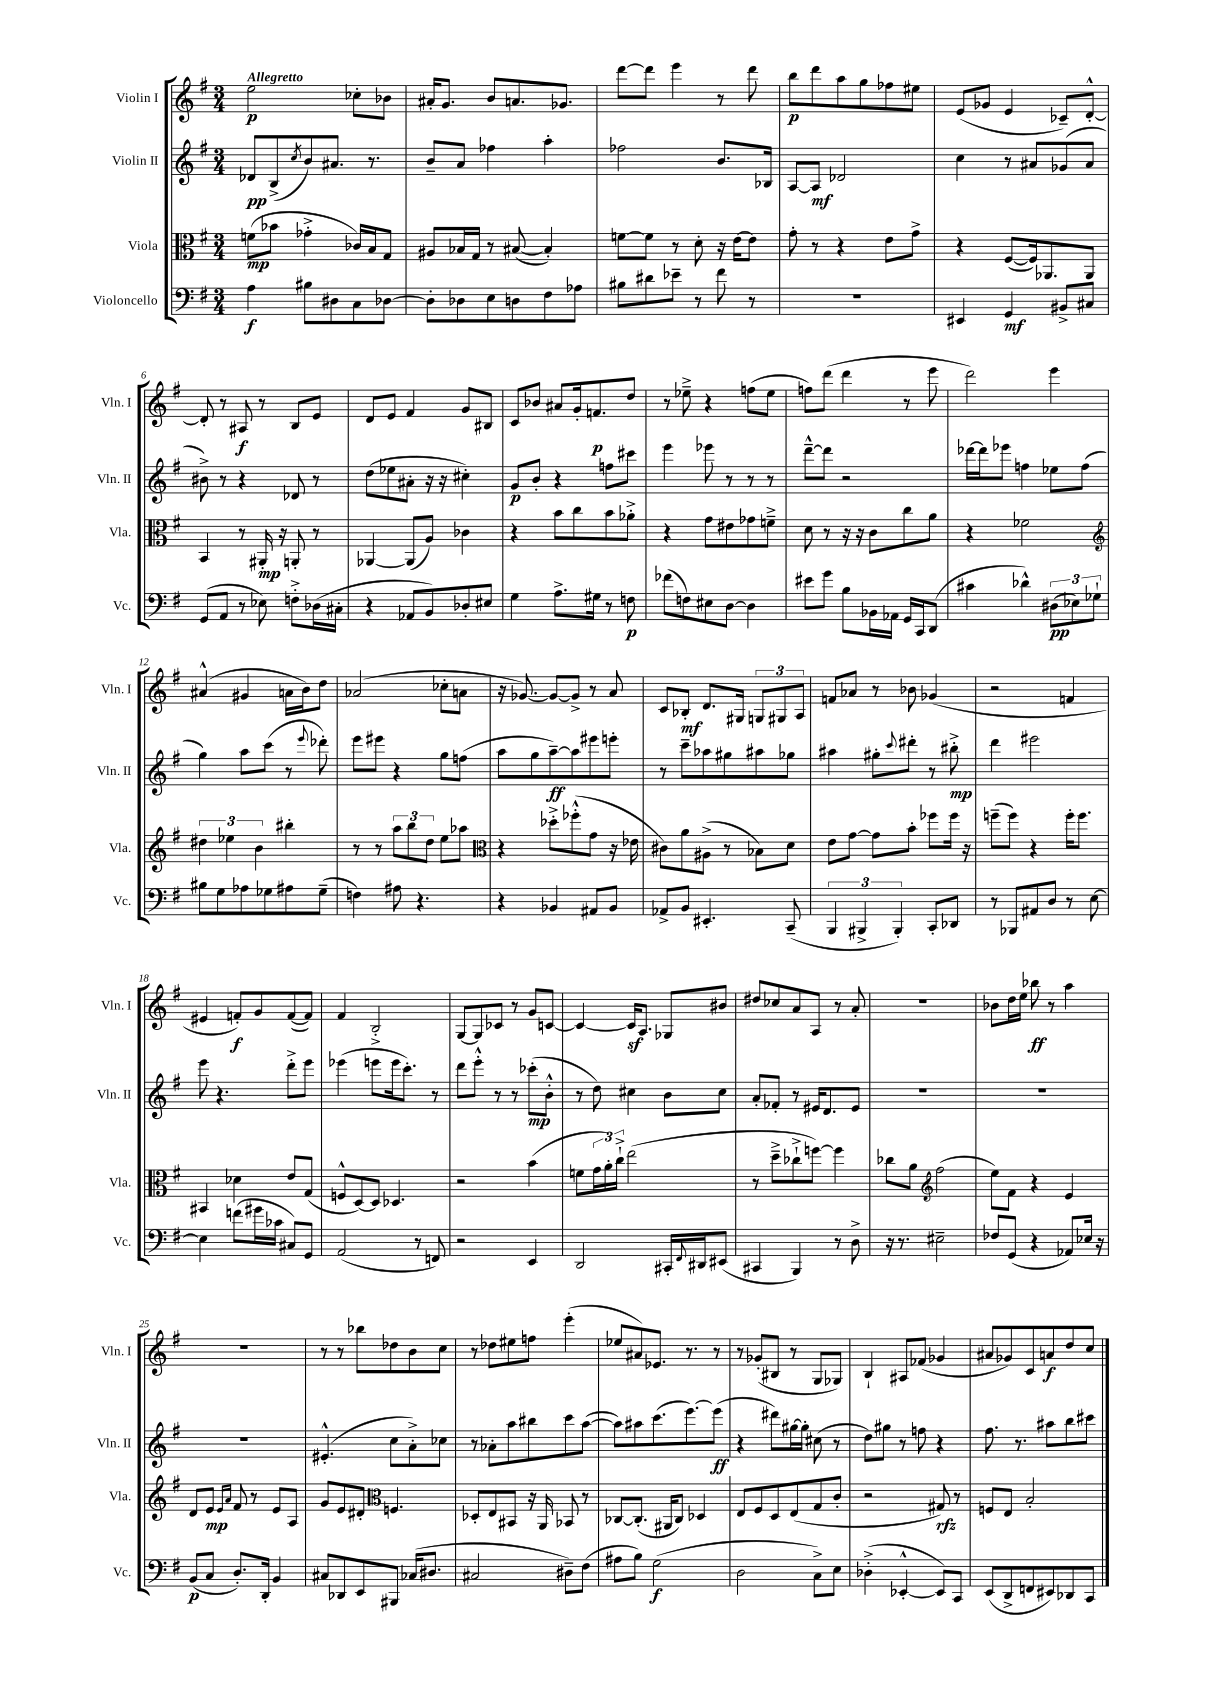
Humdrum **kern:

**kern	**kern	**kern	**kern
*staff4	*staff3	*staff2	*staff1
*clefF4	*clefC3	*clefG2	*clefG2
*k[f#]	*k[f#]	*k[f#]	*k[f#]
*M3/4	*M3/4	*M3/4	*M3/4
4A\	(8f\L	8d-/L	2ee\
.	8b-\J	(8B^/	.
.	.	8qcc/	.
8B#\L	4g-'^\	8b/)	.
8D#\	.	8.a#/J	.
8C\	16c-/LL)	.	8cc-'\L
.	16B/J	8.r	.
[8D-\J	8G/J	.	8b-\J
=	=	=	=
8D-'\]L	8A#/L	8b~/L	16a#'/LK
.	.	.	8.g/J
8D-\	16B-/L	8a/J	.
.	16G/JJ	.	.
8E\	8r	4ff-\	8b/L
8D\	([8B#/	.	8.a/
8F#\	4B#'/])	4aa'\	.
.	.	.	8.g-/J
8A-\J	.	.	.
=	=	=	=
8B#\L	[8f\L	2ff-\	[8ddd\L
8d#\	8f\]J	.	8ddd\]J
8e-~\J	8r	.	4eee\
8r	8d'\	.	.
8f#\	16r	8.b/L	8r
.	[16e\LK	.	.
8r	8e\]J	.	8ddd\
.	.	16B-/Jk	.
=	=	=	=
2.r	8g'\	[8A/L	8bb\L
.	8r	8A/]J	8ddd\
.	4r	2d-/	8aa\
.	.	.	8gg\
.	8e\L	.	8ff-\
.	8g^\J	.	8ee#\J
=	=	=	=
4EE#/	4r	4cc\	(8e/L
.	.	.	8g-/J
4GG/	([8F#/L	8r	4e/
.	16F#/]k)	8a#/L	.
.	8.AA-/	.	.
8BB#^/L	.	(8g-/	8c-~/L)
8C#/J	8AA-/J	8a#/J	[8d'^^/J
=	=	=	=
(8GG/L	4BB/	8b#^\)	8d'/]
8AA/J	.	8r	8r
8r	8r	4r	8A#/
8E-\)	16AA#'/	.	8r
.	16r	.	.
8F'^\L	8AA'/	8d-/	8B/L
(16D-\L	8r	8r	8e/J
16C#'\JJ	.	.	.
=	=	=	=
4r	[4AA-/	(8dd\L	8d/L
.	.	8ee-\	8e/J
8AA-/L	(8AA-/]L	8a#'\J	4f#/
8BB/)	8A/J)	16r	.
.	.	16r	.
8D-'/	4c-\	4cc#'\)	8g/L
8E#/J	.	.	8B#/J
=	=	=	=
4G\	4r	8g/L	8c/L
.	.	8b'/J	8b-/J
8.A^\L	8b\L	4r	8a#/L
.	8cc\	.	16g'/k
16G#\Jk	.	.	8.f/
8r	8b\	8ff\L	.
8F\	8a-'^\J	8ccc#\J	8dd/J
=	=	=	=
(8f-\L	4r	4eee\	8r
8F\)	.	.	8ee-~^\
8E#\	8g\L	8eee-\	4r
[8D\J	8e#\	8r	.
4D\]	8g-\	8r	(8ff\L
.	8f~^\J	8r	8ee-\J
=	=	=	=
8e#\L	8d\	[8ddd~^^\L	8ff\L)
8g\J	8r	8ddd\]J	(8ddd\J
8B\L	16r	2r	4ddd\
.	16r	.	.
16BB-\L	8c\L	.	.
16AA-\JJ	.	.	.
16GG/LL	8cc\	.	8r
16CC/J	.	.	.
(8DD/J	8a\J	.	8eee\
=	=	=	=
4c#\	4r	[16ddd-\LL	2ddd\)
.	.	16ddd-\]J	.
.	.	8eee-\J	.
4d-^^\)	2f-\	4ff\	.
(12D#\L	.	8ee-\L	4eee\
12E-\)	.	.	.
.	.	(8ff\J	.
12G-`\J	.	.	.
=	=	=	=
*	*clefG2	*	*
8B#\L	6dd#\	4gg\)	(4a#^^/
8G\	.	.	.
.	6ee-\	.	.
8A-\	.	8aa\L	4g#/
.	6b\	.	.
8G-\	.	(8ccc\J	.
8A#\	4bb#'\	8r	16a\LL
.	.	.	16b\J)
.	.	8qqeee/	.
(8G-~\J	.	8ddd-'\)	8dd\J
=	=	=	=
4F\)	8r	8eee\L	(2a-/
.	8r	8eee#\J	.
8A#\	12aa\L	4r	.
.	12bb\	.	.
4.r	.	.	.
.	12dd\J	.	.
.	8ee\L	8gg\L	8cc-'\L
.	8aa-\J	(8ff\J	8a\J
=	=	=	=
*	*clefC3	*	*
4r	4r	8aa\L	16r
.	.	.	[8.g-/)
.	.	8gg\	.
4BB-/	8dd-'^\L	[8aa~\)	8g-/_L
.	(8ff-'^^\	8aa\]	8g-^/]J
8AA#/L	8g\J	8eee#\	8r
8BB-/J	16r	8eee'\J	8a/
.	16e-\	.	.
=	=	=	=
8AA-^/L	8c#\L)	8r	8c/L
8BB/J	8a\	8ccc~\L	8B-'/J
4.EE#'/	(8A#^\J	8aa-\	8.d/L
.	8r	8gg#\	.
.	.	.	16G#/Jk
.	8B-\L)	8aa#\	12G/L
.	.	.	12G#/
(8CC~/	8d\J	8gg-\J	.
.	.	.	12A/J
=	=	=	=
6BBB/	8e\L	4aa#\	8f/L
.	[8g\J	.	8a-/J
6BBB#^/	.	.	.
.	8g\]L	8gg#'\L	8r
6BBB#'/)	.	.	.
.	.	8qqccc/	.
.	8b'\J	8ddd#'\J	8b-\
8CC'/L	8ff-\L	8r	(4g-/
8DD-/J	16ff-\Jk	8bb#'^\	.
.	16r	.	.
=	=	=	=
8r	(8ff~\L	4ddd\	2r
8BBB-/L	8ff\J)	.	.
8AA#/	4r	2eee#\	.
8D/J	.	.	.
8r	16ff'\LK	.	4f/
.	8.ff\J	.	.
[8E\	.	.	.
=	=	=	=
4E\]	4BB#/	8eee\	4e#/
.	.	4.r	.
(8f\L	4d-\	.	8f'/L)
16g#\L	.	.	8g/
16c-\JJ	.	.	.
8C#/L)	8e/L	8ddd'^\L	([8f/
8GG/J	(8G/J	8eee\J	8f/]J)
=	=	=	=
(2AA/	8F^^/L	(4eee-\	4f#/
.	[8D/)	.	.
.	8D/]J	8eee\L	2B'^/
.	4.D-/	16eee\k	.
.	.	8.ccc'\J)	.
8r	.	.	.
8FF/)	.	8r	.
=	=	=	=
2r	2r	8ddd\L	[8G/L
.	.	8eee'^^\J	8G/]
.	.	8r	8c-/J
.	.	8r	8r
4EE/	(4b\	(8ccc-'\L	8g/L
.	.	8b'^^\J	[8c/J
=	=	=	=
2DD/	8f\L	8r	4c/_
.	24g\L	8dd\)	.
.	24a'\)	.	.
.	24cc`^\JJ	.	.
.	(2ee\	4cc#\	16c/]LK
.	.	.	8.A/J
16CC#'/LL	.	8b\L	8G-/L
8qqFF#/	.	.	.
16DD#/J	.	.	.
(8EE#/J	.	8cc#\J	8b#/J
=	=	=	=
4CC#/	8r	8a'/L	8dd#/L
.	8dd~^\L	8f-'/J	8cc-/
4BBB/)	8cc-`^\	8r	8a/
.	[8ff\J)	16e#/LK	8A/J
.	.	8.d/	.
8r	4ff\]	.	8r
8D^\	.	8e#/J	8a'/
=	=	=	=
16r	8cc-\L	2.r	2.r
8.r	.	.	.
.	8a\J	.	.
*	*clefG2	*	*
2E#~\	(2ff#\	.	.
=	=	=	=
8F-/L	8ee\L)	2.r	8b-\L
(8GG/J	8f#\J	.	16dd\L
.	.	.	16ee\JJ
4r	4r	.	8bb-\
.	.	.	8r
8AA-/L)	4e/	.	4aa\
16E-/Jk	.	.	.
16r	.	.	.
=	=	=	=
(8BB/L	8d/L	2.r	2.r
8C/J	8e/J	.	.
.	16qqe/LL	.	.
.	16qqa/JJ	.	.
8.D'/L)	8f#/	.	.
.	8r	.	.
16DD'/Jk	.	.	.
4BB/	8e/L	.	.
.	8A/J	.	.
=	=	=	=
8C#/L	8g/L	(4.e#'^^/	8r
8DD-/	8e/	.	8r
8EE/	8d#'/J	.	8bb-\L
*	*clefC3	*	*
8BBB#/J	4.F/	8cc\L	8dd-\
(16C-/LK	.	8a'^\)	8b\
8.D#/J	.	.	.
.	.	8cc-\J	8cc\J
=	=	=	=
2C#/	8D-'/L	8r	8r
.	8E/	8a-'\L	8dd-\L
.	8BB#/J	8aa\	8ee#\
.	16r	8bb#\	8ff\J
.	16AA/	.	.
8D#~\L)	8BB-/	8ccc\	(4eee'\
(8F#\J	8r	([8aa\J	.
=	=	=	=
8A#\L	[8C-/L	8aa\]L)	8ee-/L
8B\J)	(8.C-'/]J	8aa#\	8a#/)
(2G\	.	(8.ccc\	8.e-/J
.	16AA#/LK	.	.
.	8C-/J)	.	.
.	.	[8.eee\)	8.r
.	4D-/	.	.
.	.	(8eee\]J	8r
=	=	=	=
2D\	8E/L	4r	8r
.	8F#/	.	(8g-'/L
.	8D/	8ddd#\L)	8B#/J
.	(8E/	[16gg#\L	8r
.	.	16gg#'\]JJ	.
8C^\L)	8G/	(8cc#\	8G/L
8E\J	8c'/J	8r	8G-/J)
=	=	=	=
(4D-'^\	2r	8dd\L)	4B`/
.	.	8gg#\J	.
[4EE-'^^/	.	8r	8A#/L
.	.	8ff\	(8f-/J
8EE-/]L)	8G#/)	4r	4g-/
8CC/J	8r	.	.
=	=	=	=
(8EE/L	8F/L	8.ff#\	8a#/L
8DD^/	8E/J	.	8g-/)
.	.	8.r	.
8FF/	2B'/	.	8c/
8EE#/)	.	8aa#\L	8a/
8DD-/	.	8bb\	8dd/
8CC/J	.	8ccc#\J	8cc/J
==	==	==	==
*-	*-	*-	*-
